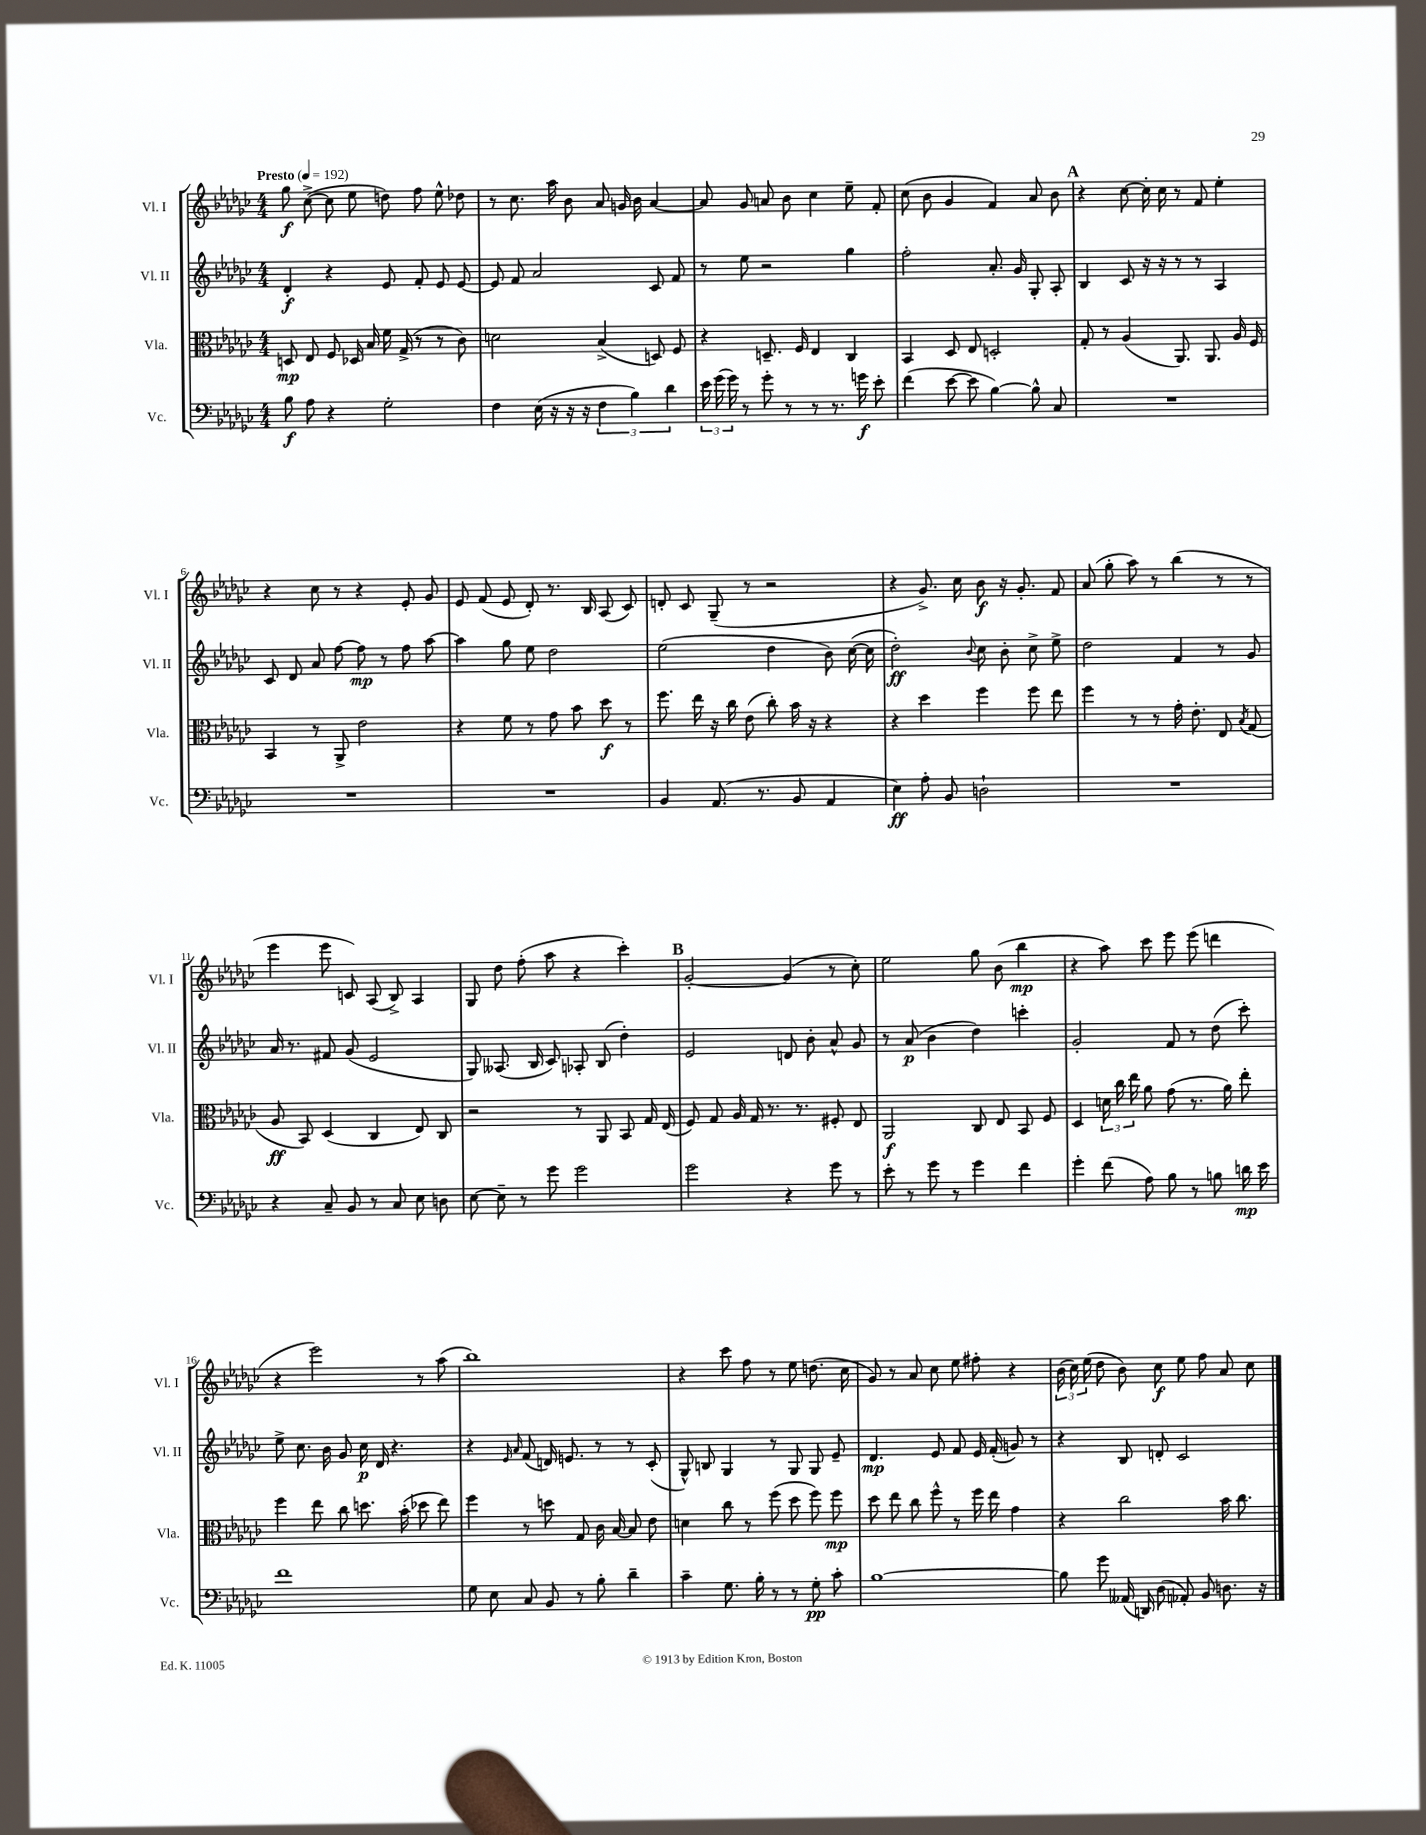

**kern	**kern	**kern	**kern
*staff4	*staff3	*staff2	*staff1
*clefF4	*clefC3	*clefG2	*clefG2
*k[b-e-a-d-g-c-]	*k[b-e-a-d-g-c-]	*k[b-e-a-d-g-c-]	*k[b-e-a-d-g-c-]
*M4/4	*M4/4	*M4/4	*M4/4
*MM192	*MM192	*MM192	*MM192
8B-	8D	4d-'	8gg-
8A-	8E-	.	([8cc-^
4r	8F	4r	8cc-]
.	16D-	.	8ee-
.	16B-	.	.
2G-'	16f	8e-	8dd)
.	(16G-^	.	.
.	8r	8f'	8ff
.	8r	8e-	8ee-^^
.	8c-)	[8e-	8dd-
=	=	=	=
4F	2d	8e-]	8r
.	.	8f	8.cc-
(16E-	.	2a-	.
16r	.	.	16aa-
16r	.	.	8b-
16r	.	.	.
6F	(4B-^	.	8a-
.	.	.	16g
6B-)	.	.	.
.	.	.	16b-
.	8D)	8c-	[4a-
6d-	.	.	.
.	8F	8f	.
=	=	=	=
24e-	4r	8r	8a-]
(24g-	.	.	.
24g-)	.	.	.
8r	.	8ee-	8g-
8g-'	8.D~	2r	8a
8r	.	.	8b-
.	16F	.	.
8r	4E-	.	4cc-
8.r	.	.	.
.	4C-	4gg-	8ee-~
16g	.	.	.
8e-'	.	.	8f'
=	=	=	=
(4f	4BB-	2ff'	(8cc-
.	.	.	8b-
[8e-	8D-	.	4g-
8e-]	8E-	.	.
[4B-)	2D'	8.a-'	4f)
.	.	16g-	.
8B-^^]	.	8G-'	8a-
8C-	.	8A-'	8b-
=	=	=	=
1r	8G-'	4B-	4r
.	8r	.	.
.	(4A-	8c-	[8cc-
.	.	16r	16cc-']
.	.	16r	16cc-
.	8.AA-)	8r	8r
.	.	8r	8f
.	8.AA-	.	.
.	.	4A-	4ee-'
.	16A-	.	.
.	16F	.	.
=	=	=	=
1r	4BB-	8c-	4r
.	.	8d-	.
.	8r	8a-	8cc-
.	8AA-^	[8ff	8r
.	2e-	8ff]	4r
.	.	8r	.
.	.	8ff	8e-'
.	.	[8aa-	8g-
=	=	=	=
1r	4r	4aa-]	8e-
.	.	.	(8f
.	8f	8gg-	8e-
.	8r	8ee-	8d-')
.	8g-	2dd-	8.r
.	8b-	.	.
.	.	.	16B-
.	8dd-	.	(8A-
.	8r	.	8c-)
=	=	=	=
4BB-	8.ff	(2ee-	8d'
.	.	.	8c-
.	16ee-	.	.
(8.AA-	16r	.	(8G-~
.	16cc-	.	.
.	(8e-	.	8r
8.r	.	.	.
.	8cc-')	4dd-	2r
8BB-	16b-	.	.
.	16r	.	.
4AA-	4r	8b-)	.
.	.	([16cc-	.
.	.	16cc-]	.
=	=	=	=
4E-)	4r	2dd-')	4r
8A-'	4dd-	.	8.g-^)
8BB-	.	.	.
.	.	.	16cc-
.	.	8qqb-	.
2D`	4ff	8cc-	8b-
.	.	8b-'	16r
.	.	.	8.g-'
.	8ff	8cc-^	.
.	8ee-	8ee-^	8f
=	=	=	=
1r	4ff	2dd-	(8a-
.	.	.	8gg-'
.	8r	.	8aa-)
.	8r	.	8r
.	16g-'	4f	(4bb-
.	8.e-'	.	.
.	8E-	8r	8r
.	8qB-	.	.
.	(8G-	8g-	8r
=	=	=	=
4r	8A-	16a-	4eee-
.	.	8.r	.
.	8BB-)	.	.
8C-~	(4D-	8f#	8eee-
8BB-	.	(8g-	8c)
8r	4C-	2e-	(8A-
8C-	.	.	8B-^)
8E-	8E-)	.	4A-
8D	8C-	.	.
=	=	=	=
[8E-	2r	8G-)	8G-
8E-~]	.	(8.A--	8dd-
8r	.	.	(8ff'
.	.	16B-	.
8g-	.	8c-)	8aa-
2g-	8r	8A-'	4r
.	8AA-	(8B-	.
.	8BB-	4dd-')	4ccc-')
.	16G-	.	.
.	(16E-	.	.
=	=	=	=
2g-	8F)	2e-	[2g-'
.	8G-	.	.
.	16A-	.	.
.	16G-	.	.
.	8.r	.	.
4r	.	8d	(4g-]
.	8.r	.	.
.	.	8b-'	.
8g-	8F#'	8a-^^	8r
8r	8E-	8g-	8cc-')
=	=	=	=
8e-'	2AA-	8r	2ee-
8r	.	(8a-	.
8g-	.	4b-	.
8r	.	.	.
4g-	8C-	4dd-)	8gg-
.	8E-	.	(8b-
4f	8BB-	4ccc'	4bb-
.	8F	.	.
=	=	=	=
4g-'	4D-	2g-'	4r
(8f	24d	.	8aa-)
.	24cc-	.	.
.	24ee-	.	.
8A-)	8a-	.	8ccc-
8B-	(8g-	8f	8eee-
8r	8.r	8r	(8eee-
8B	.	(8dd-	4ddd
.	16a-)	.	.
16d	8ee-'	8ccc-')	.
16e-	.	.	.
=	=	=	=
1f	4ff	8ee-^	4r
.	.	8.cc-	.
.	8ee-	.	2eee-)
.	.	16b-	.
.	8cc-	8g-	.
.	8.dd	16cc-	.
.	.	16d-	.
.	.	4.r	.
.	(16b-'	.	.
.	8dd-	.	8r
.	8ee-)	.	(8aa-
=	=	=	=
8G-	4ff	4r	1bb-)
8E-	.	.	.
.	.	16qqe-	.
.	.	16qqa-	.
8C-	8r	(8f	.
8BB-	8dd	16d)	.
.	.	8.e	.
8r	8G-	.	.
8B-'	16c-	8r	.
.	[16B-	.	.
4d-~	8B-]	8r	.
.	8e-	(8c-'	.
=	=	=	=
4c-~	4d	8G-^^)	4r
.	.	8B	.
8.G-	8cc-	4G-	8ccc-
.	8r	.	8ff
16B-'	.	.	.
8r	(8ff	8r	8r
8r	8dd-	8G-	8ee-
8G-'	8ff)	8G-	(8.dd
8c-'	8ff	8e-~	.
.	.	.	16cc-
=	=	=	=
[1B-	8dd-	4.d-	8g-)
.	8ee-	.	8r
.	8cc-	.	8a-
.	8ff^^	8e-	8cc-
.	8r	8f	8ee-
.	16ff	16e-	8ff#'
.	16ee-	(16f'	.
.	4g-	8g)	4r
.	.	8r	.
=	=	=	=
8B-]	4r	4r	(24b-
.	.	.	24cc-)
.	.	.	(24ee-
8g-	.	.	8dd-
(16AA--	2cc-	8B-	8b-)
16DD)	.	.	.
(8D-	.	8d'	8cc-
8AA-')	.	2c-	8ee-
8BB-	.	.	8ff
8.D	16b-	.	8a-
.	8.cc-	.	.
.	.	.	8cc-
16r	.	.	.
==	==	==	==
*-	*-	*-	*-
